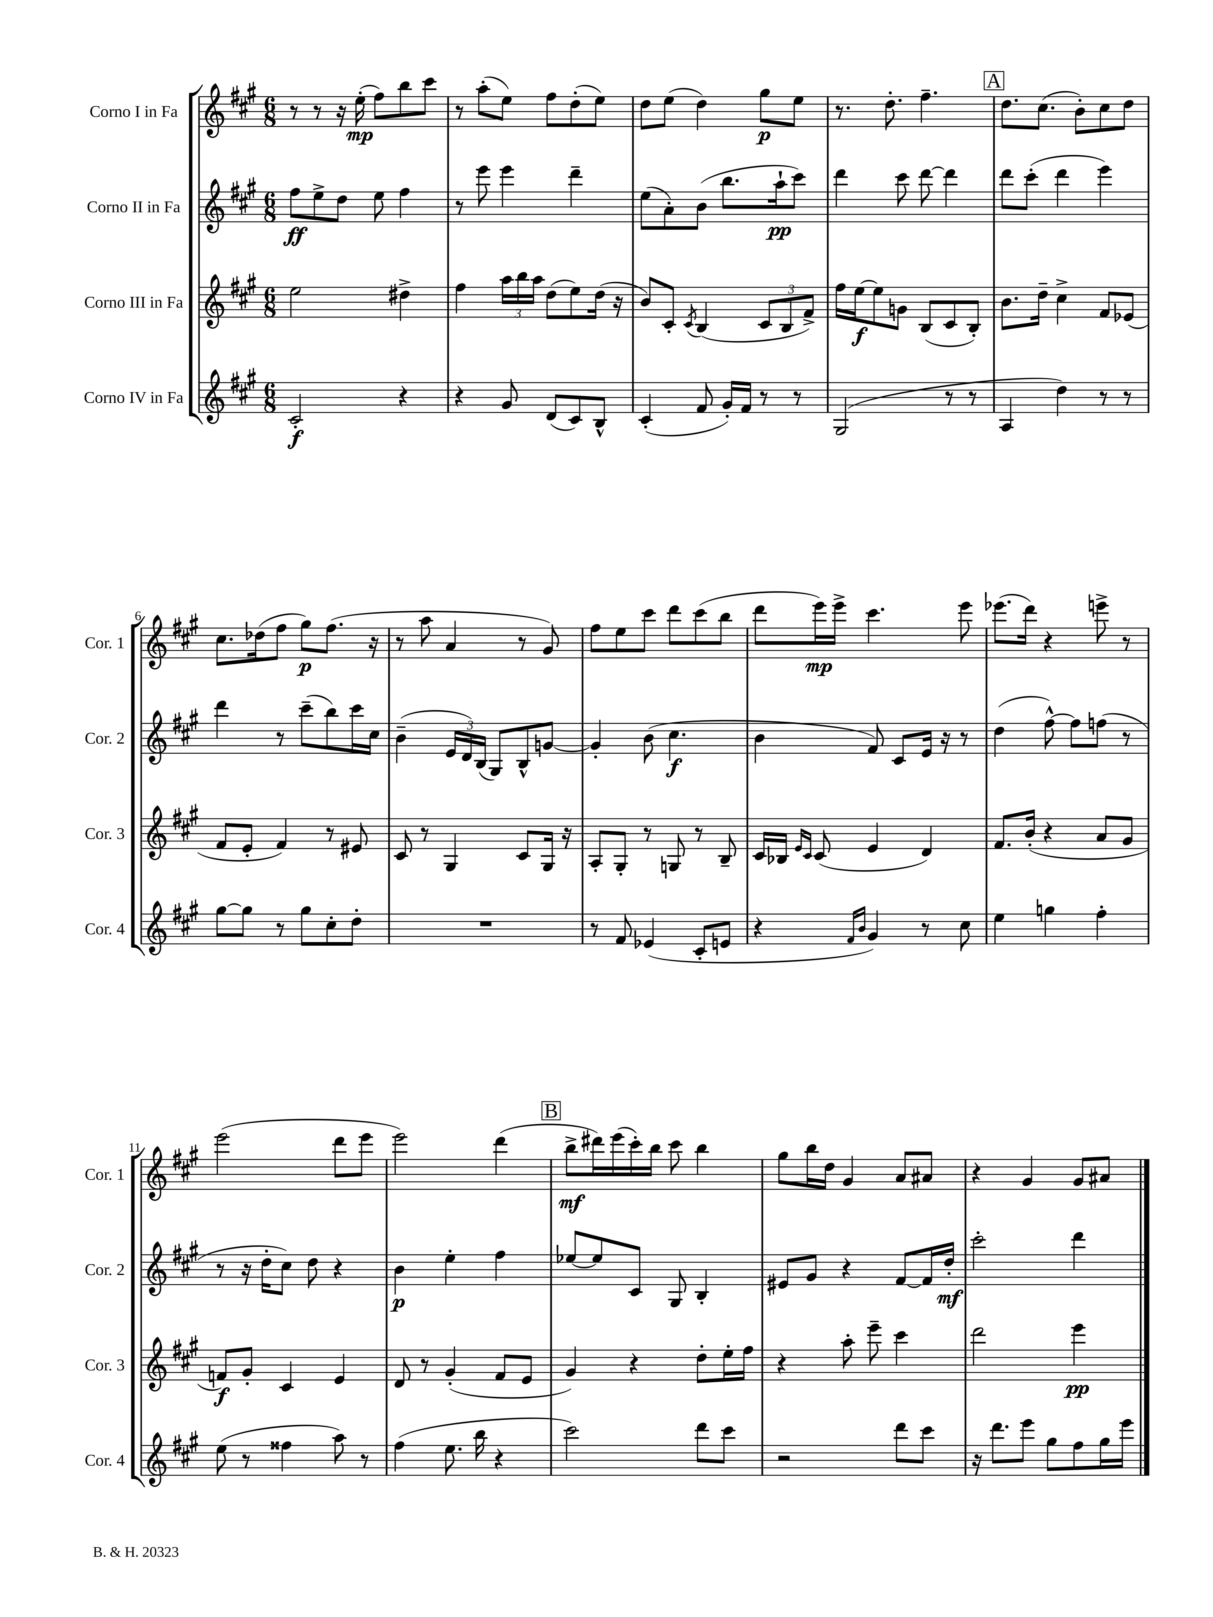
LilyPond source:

<<
\new StaffGroup <<
\new Staff = "s0" \with { instrumentName = "Corno I in Fa" shortInstrumentName = "Cor. 1" } {
    \clef treble \key a \major \numericTimeSignature \time 6/8
    r8 r8 r16 e''16-.\mp( fis''8) b''8 cis'''8 |
    r8 a''8-.( e''8) fis''8 d''8-.( e''8) |
    d''8 e''8( d''4) gis''8\p e''8 |
    r8. d''8.-. fis''4.-- |
    \mark \markup { \box "A" } d''8. cis''8.( b'8-.) cis''8 d''8 |
    cis''8. des''16( fis''8 gis''8\p) fis''8.( r16 |
    r8 a''8 a'4 r8 gis'8) |
    fis''8 e''8 cis'''8 d'''8 cis'''8( b''8 |
    d'''8 e'''16\mp) e'''16-> cis'''4. e'''8 |
    ees'''8.( d'''16) r4 e'''8-> r8 |
    e'''2( d'''8 e'''8 |
    e'''2) d'''4( |
    \mark \markup { \box "B" } b''8->\mf dis'''16) e'''16( cis'''16-.) b''16 cis'''8 b''4 |
    gis''8 b''16 d''16 gis'4 a'8 ais'8 |
    r4 gis'4 gis'8 ais'8 \bar "|." |
}
\new Staff = "s1" \with { instrumentName = "Corno II in Fa" shortInstrumentName = "Cor. 2" } {
    \clef treble \key a \major \numericTimeSignature \time 6/8
    fis''8\ff e''8-> d''8 e''8 fis''4 |
    r8 e'''8 e'''4 d'''4-- |
    e''8( a'8-.) b'8( b''8. a''16-!\pp cis'''8) |
    d'''4 cis'''8 d'''8~ d'''4 |
    \mark \markup { \box "A" } d'''8 cis'''8-.( d'''4 e'''4) |
    d'''4 r8 cis'''8--( b''8) cis'''16 cis''16 |
    b'4--( \tuplet 3/2 { e'16 d'16) b16( } gis8) b8-^ g'8~ |
    g'4-. b'8( cis''4.\f |
    b'4 fis'8) cis'8 e'16 r16 r8 |
    d''4( fis''8~-^) fis''8 f''8( r8 |
    r8 r16 d''16-. cis''8) d''8 r4 |
    b'4\p e''4-. fis''4 |
    \mark \markup { \box "B" } ees''8~ ees''8 cis'8 gis8 b4-. |
    eis'8 gis'8 r4 fis'8~ fis'16 d''16-.\mf |
    cis'''2-. d'''4 \bar "|." |
}
\new Staff = "s2" \with { instrumentName = "Corno III in Fa" shortInstrumentName = "Cor. 3" } {
    \clef treble \key a \major \numericTimeSignature \time 6/8
    e''2 dis''4-> |
    fis''4 \tuplet 3/2 { a''16 b''16 a''16 } d''8( e''8) d''16( r16 |
    b'8) cis'8-. \acciaccatura { cis'8 } b4( \tuplet 3/2 { cis'8 b8 fis'8->) } |
    fis''16 e''16~\f e''8 g'8 b8( cis'8 b8-.) |
    \mark \markup { \box "A" } b'8. d''16-- cis''4-> fis'8 ees'8( |
    fis'8 e'8-. fis'4) r8 eis'8 |
    cis'8 r8 gis4 cis'8 gis16 r16 |
    a8-. gis8-. r8 g8 r8 b8-- |
    cis'16 bes16 \grace { e'16 cis'16 } cis'8( e'4 d'4) |
    fis'8. b'16-.( r4 a'8 gis'8 |
    f'8\f) gis'8-. cis'4 e'4 |
    d'8 r8 gis'4-.( fis'8 e'8 |
    \mark \markup { \box "B" } gis'4) r4 d''8-. e''16-. fis''16 |
    r4 a''8-. e'''8-- cis'''4 |
    d'''2 e'''4\pp \bar "|." |
}
\new Staff = "s3" \with { instrumentName = "Corno IV in Fa" shortInstrumentName = "Cor. 4" } {
    \clef treble \key a \major \numericTimeSignature \time 6/8
    cis'2-.\f r4 |
    r4 gis'8 d'8( cis'8) b8-^ |
    cis'4-.( fis'8 gis'16-.) fis'16 r8 r8 |
    gis2( r8 r8 |
    \mark \markup { \box "A" } a4 d''4) r8 r8 |
    gis''8~ gis''8 r8 gis''8 cis''8-. d''8-. |
    R2. |
    r8 fis'8 ees'4( cis'8-. e'8 |
    r4 \grace { fis'16 b'16 } gis'4) r8 cis''8 |
    e''4 g''4 fis''4-. |
    e''8( r8 fisis''4 a''8) r8 |
    fis''4( e''8. b''16 r4 |
    \mark \markup { \box "B" } cis'''2) d'''8 cis'''8 |
    r2 d'''8 cis'''8 |
    r16 d'''8. e'''8 gis''8 fis''8 gis''16 e'''16 \bar "|." |
}
>>
>>
